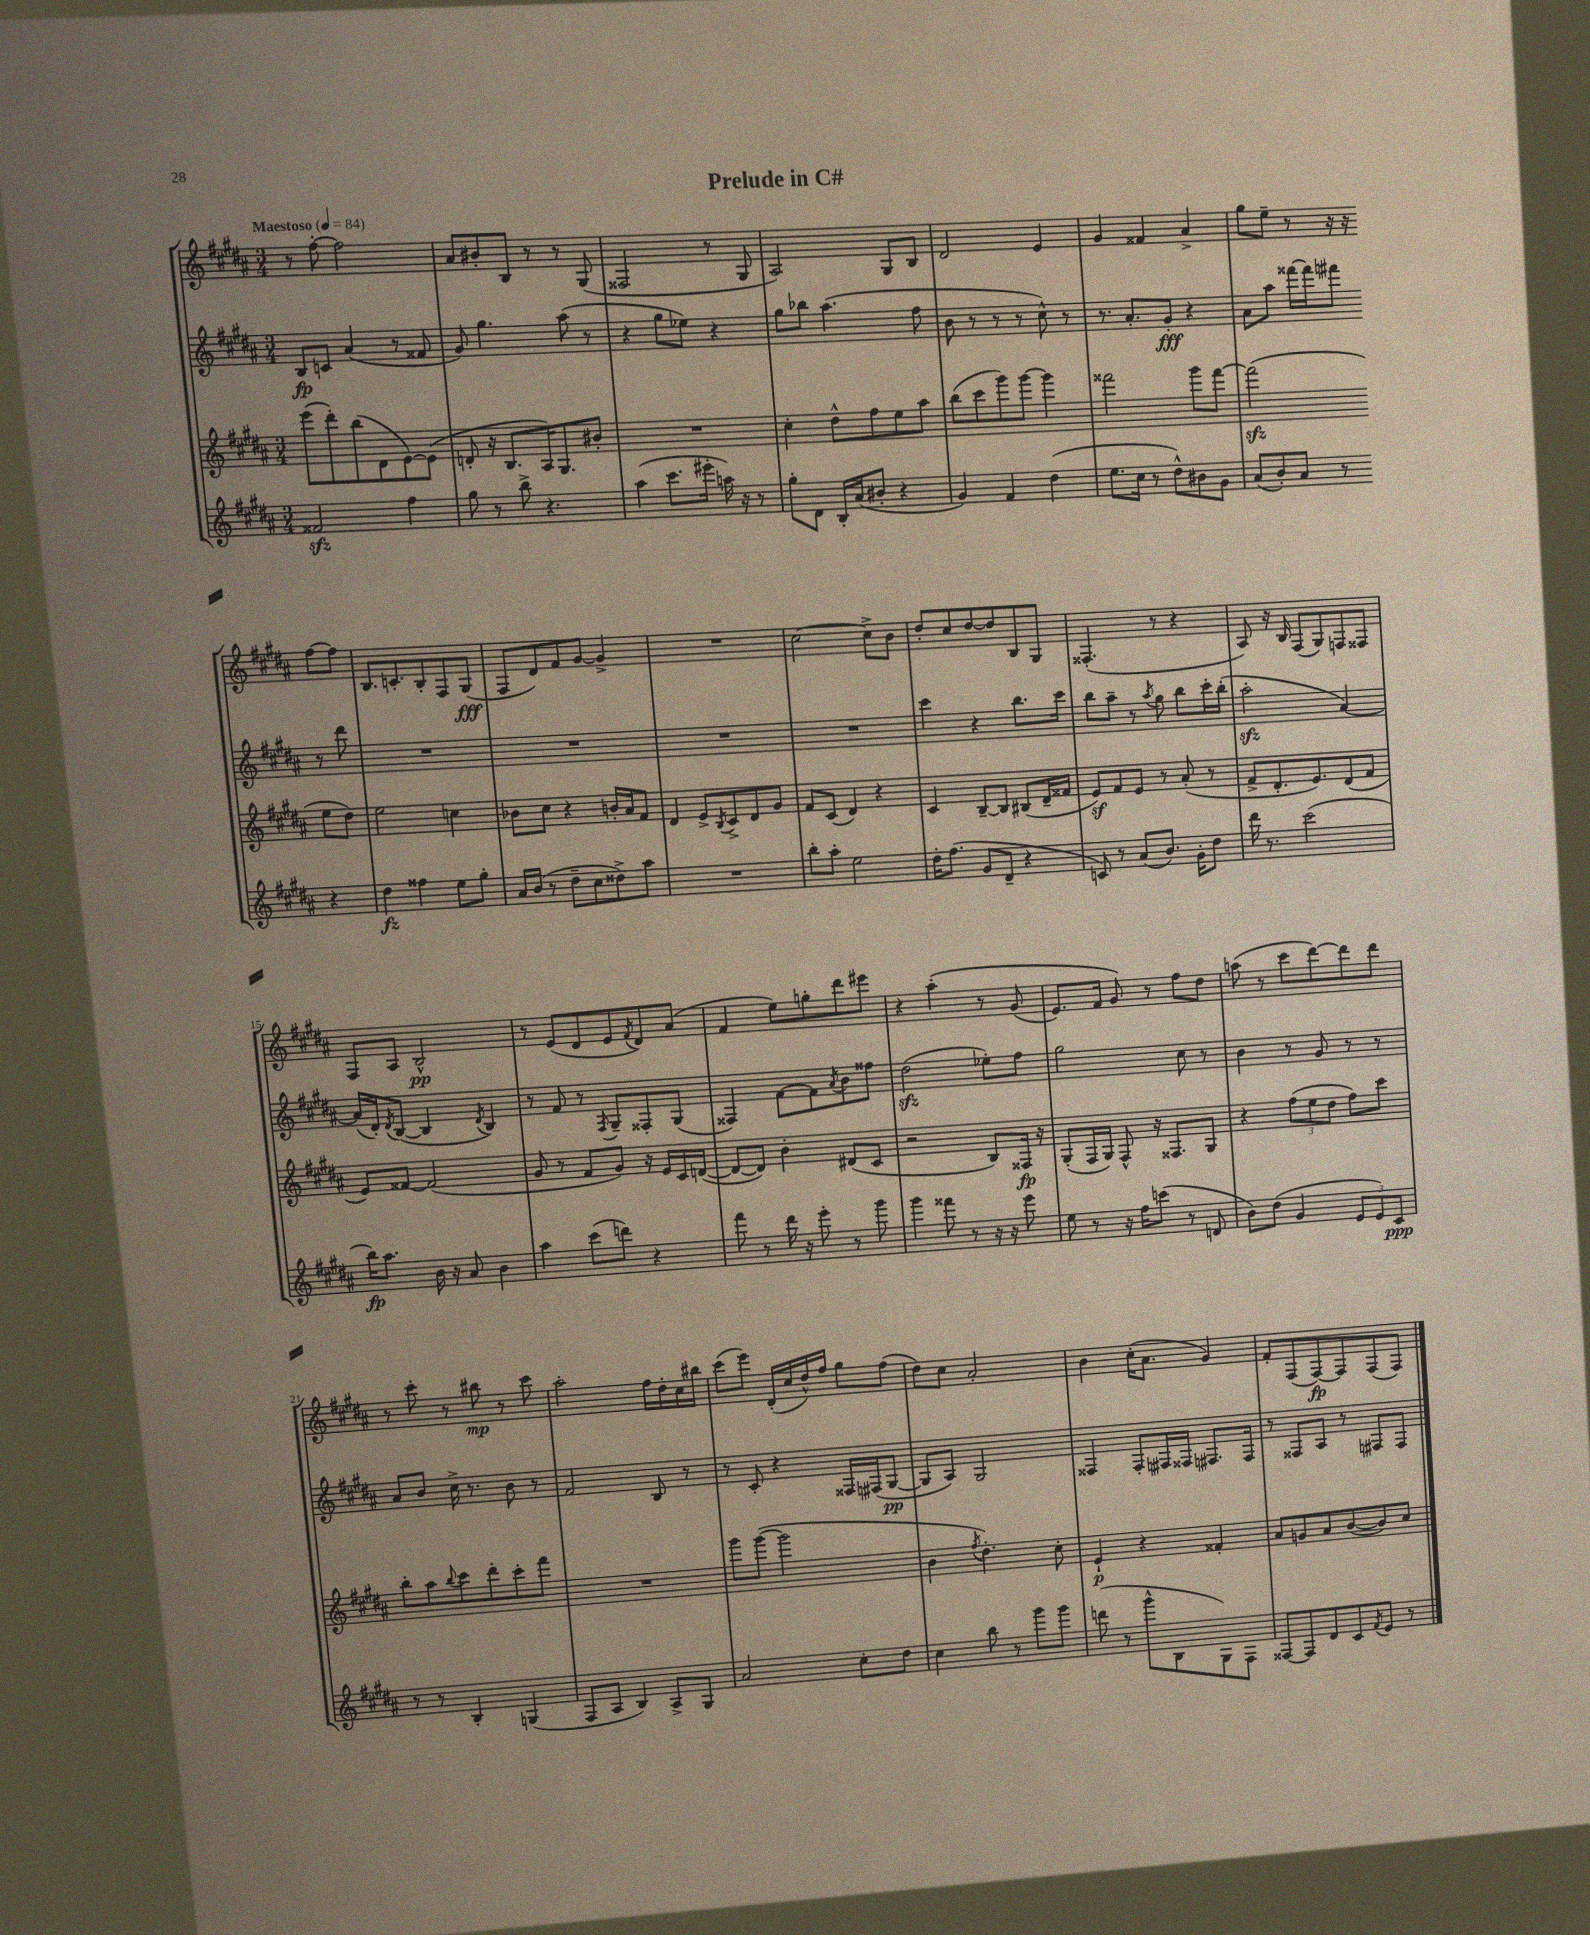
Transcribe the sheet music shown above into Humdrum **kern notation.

**kern	**kern	**kern	**kern
*staff4	*staff3	*staff2	*staff1
*clefG2	*clefG2	*clefG2	*clefG2
*k[f#c#g#d#a#]	*k[f#c#g#d#a#]	*k[f#c#g#d#a#]	*k[f#c#g#d#a#]
*M3/4	*M3/4	*M3/4	*M3/4
*MM84	*MM84	*MM84	*MM84
2f##	(8eee	8B	8r
.	8ddd#')	8c	[8ff#'
.	(8bb	(4a#	2ff#]
.	8d#	.	.
4ff#	[8e)	8r	.
.	(8e]	8f##	.
=	=	=	=
8gg#	8d'	8g#)	8a#
8r	16r	4.gg#	8b#'
.	8.B	.	.
8bb^	.	.	8B
4.r	16A#)	.	8r
.	8.G#	.	.
.	.	(8aa#	8r
.	8b#'	8r	(8G#
=	=	=	=
(4aa#	2.r	4r	2F##
8.ccc#	.	8gg#	.
.	.	8ee-)	.
16eee#'	.	.	.
16aa)	.	4r	8r
16r	.	.	.
8r	.	.	8G#
=	=	=	=
8gg#'	4cc#'	8gg#	2A#)
8d#	.	8bb-	.
16B'	8dd#^^	(4.aa#	.
(16a#	.	.	.
8b#'	8ff#	.	.
4r	8ee	.	8G#
.	8aa#	8ff#	8B
=	=	=	=
4g#)	(8bb	8b	2d#
.	8ccc#	8r	.
4f#	8ggg#)	8r	.
.	[8ggg#	8r	.
(4dd#	4ggg#]	8cc#^^)	4e
.	.	8r	.
=	=	=	=
8.ee	2fff##	8.r	4g#
16cc#	.	8.a#'	.
8r	.	.	4f##
8dd#^^)	.	8g#'	.
8b#	8ggg#	4r	4a#^
8g#	[8fff##	.	.
=	=	=	=
(8a#	(2fff##]	8a#	8gg#
8b')	.	8aa#	8ee~
8a#	.	[16fff##	8r
.	.	16fff##]	.
8r	.	8fff#	16r
.	.	.	16r
4r	8ee	8r	[8ff#
.	8dd#)	8ddd#	8ff#]
=	=	=	=
4dd#	2ee	2.r	8.B
.	.	.	8.c'
4ff##	.	.	.
.	.	.	8B'
8ee	4cc	.	8F#
8gg#'	.	.	(8G#
=	=	=	=
16a#	8b-	2.r	8F#
(16b	.	.	.
8r	8cc#	.	8d#)
8dd#~	4r	.	8f#
8cc#	.	.	[8g#
8dd##^)	16b'	.	4g#^]
.	16a#	.	.
8aa#	8f#	.	.
=	=	=	=
2.r	4d#	2.r	2.r
.	8e^	.	.
.	8qB	.	.
.	8c#^	.	.
.	8d#	.	.
.	8g#	.	.
=	=	=	=
8bb'	8f#	2.r	[2cc#
8aa#'	(8c#	.	.
2ee	4d#)	.	.
.	4r	.	8cc#^]
.	.	.	8b
=	=	=	=
16dd#'	4c#	4ccc#	8dd#'
(8.ff#	.	.	.
.	.	.	8cc#
8g#	[8B~	4r	[8dd#
8d#~	8B]	.	8dd#]
4r	(8B#	8.bb	8B
.	16d#~	.	8G#
.	16f##	16ccc#	.
=	=	=	=
8c)	8e)	8bb	(4.F##'
8r	8f#	8aa#~	.
(8a#	8e	8r	.
.	.	8qaa#	.
8.b)	8r	8gg#	8r
.	(8a#'	8bb	4r
16g#'	.	.	.
8dd#	8r	16ccc#'	.
.	.	(16bb'	.
=	=	=	=
16ddd#	8f#^	2aa#'	8A#)
8.r	.	.	.
.	8.d#'	.	16r
.	.	.	16B
(2ccc#	.	.	(8F#
.	8.e)	.	.
.	.	.	8G#)
.	(8d#	[4a#)	8F
.	8f#	.	8F##
=	=	=	=
16bb)	8e)	(16a#]	8F#
8.aa#	.	16d#')	.
.	.	8qd#	.
.	[8f##	([8B	8A#
16b	(2f##]	4B]	2B^^
16r	.	.	.
8a#	.	.	.
.	.	8qd#	.
4b	.	4B)	.
=	=	=	=
4aa#	8g#	8r	8r
.	8r	8f#	(8e
(8ccc#	8f#	8r	8d#
.	.	8qF#	.
8ddd)	8g#)	8G#~	8e
.	.	.	8qf#
4r	16r	8F##'	8d#)
.	16e	.	.
.	16c#	(8G#	(8a#
.	([16d	.	.
=	=	=	=
8fff#	8d_	4F##)	4f#
8r	8d])	.	.
16ddd#	4b'	[8f#	8ee)
16r	.	.	.
8eee'	.	8f#]	8gg'
.	.	8qa#	.
8r	(8d#	8b	8ddd#
8ggg#	8c#	8ff##	8eee#
=	=	=	=
4ggg#	2r	(2dd#	4r
8fff##	.	.	&(4aa#'
8r	.	.	.
16r	8B)	8ee-')	8r
16r	.	.	.
8eee	16F##	8ff#	(8g#
.	16r	.	.
=	=	=	=
8ee	(8G#'	2gg#	8.e)
8r	16F#	.	.
.	16G#)	.	16f#
16r	8F#^^	.	8g#&)
16ff#	.	.	.
(8ccc	16r	.	8r
.	8.F##	.	.
8r	.	8cc#	8ff#
8d	8G#	8r	8dd#
=	=	=	=
8b)	4r	4b	(8aa
(8dd#	.	.	8r
4g#	(12ff#	8r	8ccc#
.	12ee	.	.
.	.	8g#	[8ddd#)
.	12dd#	.	.
12e	8ff#)	8r	8ddd#]
12e)	.	.	.
.	8ccc#	8r	8ddd#
12c#	.	.	.
=	=	=	=
8r	8bb'	8a#	8r
8r	8aa#	8b	8ccc#'
.	8qqbb	.	.
4B'	8ccc#	16cc#^	8r
.	.	8.r	.
.	8ddd#'	.	8bb#
(4G	8ccc#'	8b	8r
.	8fff#	8r	8ccc#
=	=	=	=
8F#	2.r	2f#	2aa#'
8A#	.	.	.
4B)	.	.	.
8A#^	.	8B	16ff#
.	.	.	16dd#'
8G#	.	8r	16cc#
.	.	.	16bb#
=	=	=	=
2a#	8ggg#	8r	(8ccc#
.	([8ggg#	8c#'	8eee)
.	2ggg#]	4r	(16d#'
.	.	.	16cc#
.	.	.	16dd#^^)
.	.	.	16ff#
8cc#'	.	16F##	8gg#
.	.	(16F#	.
8dd#	.	[8G#	(8ff#
=	=	=	=
4cc#	4b	8G#]	8dd#)
.	.	8A#)	8cc#
.	8qff#	.	.
8bb	4.dd#')	2G#	2a#'
8r	.	.	.
8ggg#	.	.	.
8ggg#	8cc#'	.	.
=	=	=	=
(8ddd	4e`	4F##	4b
8r	.	.	.
8ggg#^^	4r	8F##'	(16cc#'
.	.	.	8.a#
8B	.	16F#	.
.	.	16F##	.
8G#)	4f##'	8.F#	4g#)
8F#	.	.	.
.	.	16F#	.
=	=	=	=
[8F##	8a#	8r	8f#'
8F##]	8g	8F##	(8F#
8d#	8a#	8A#	[8F#)
8c#	([8b	8r	8F#]
8qf#	.	.	.
8e	8b])	8F#	(8F#
8r	8cc#	8F#	8F#)
==	==	==	==
*-	*-	*-	*-
